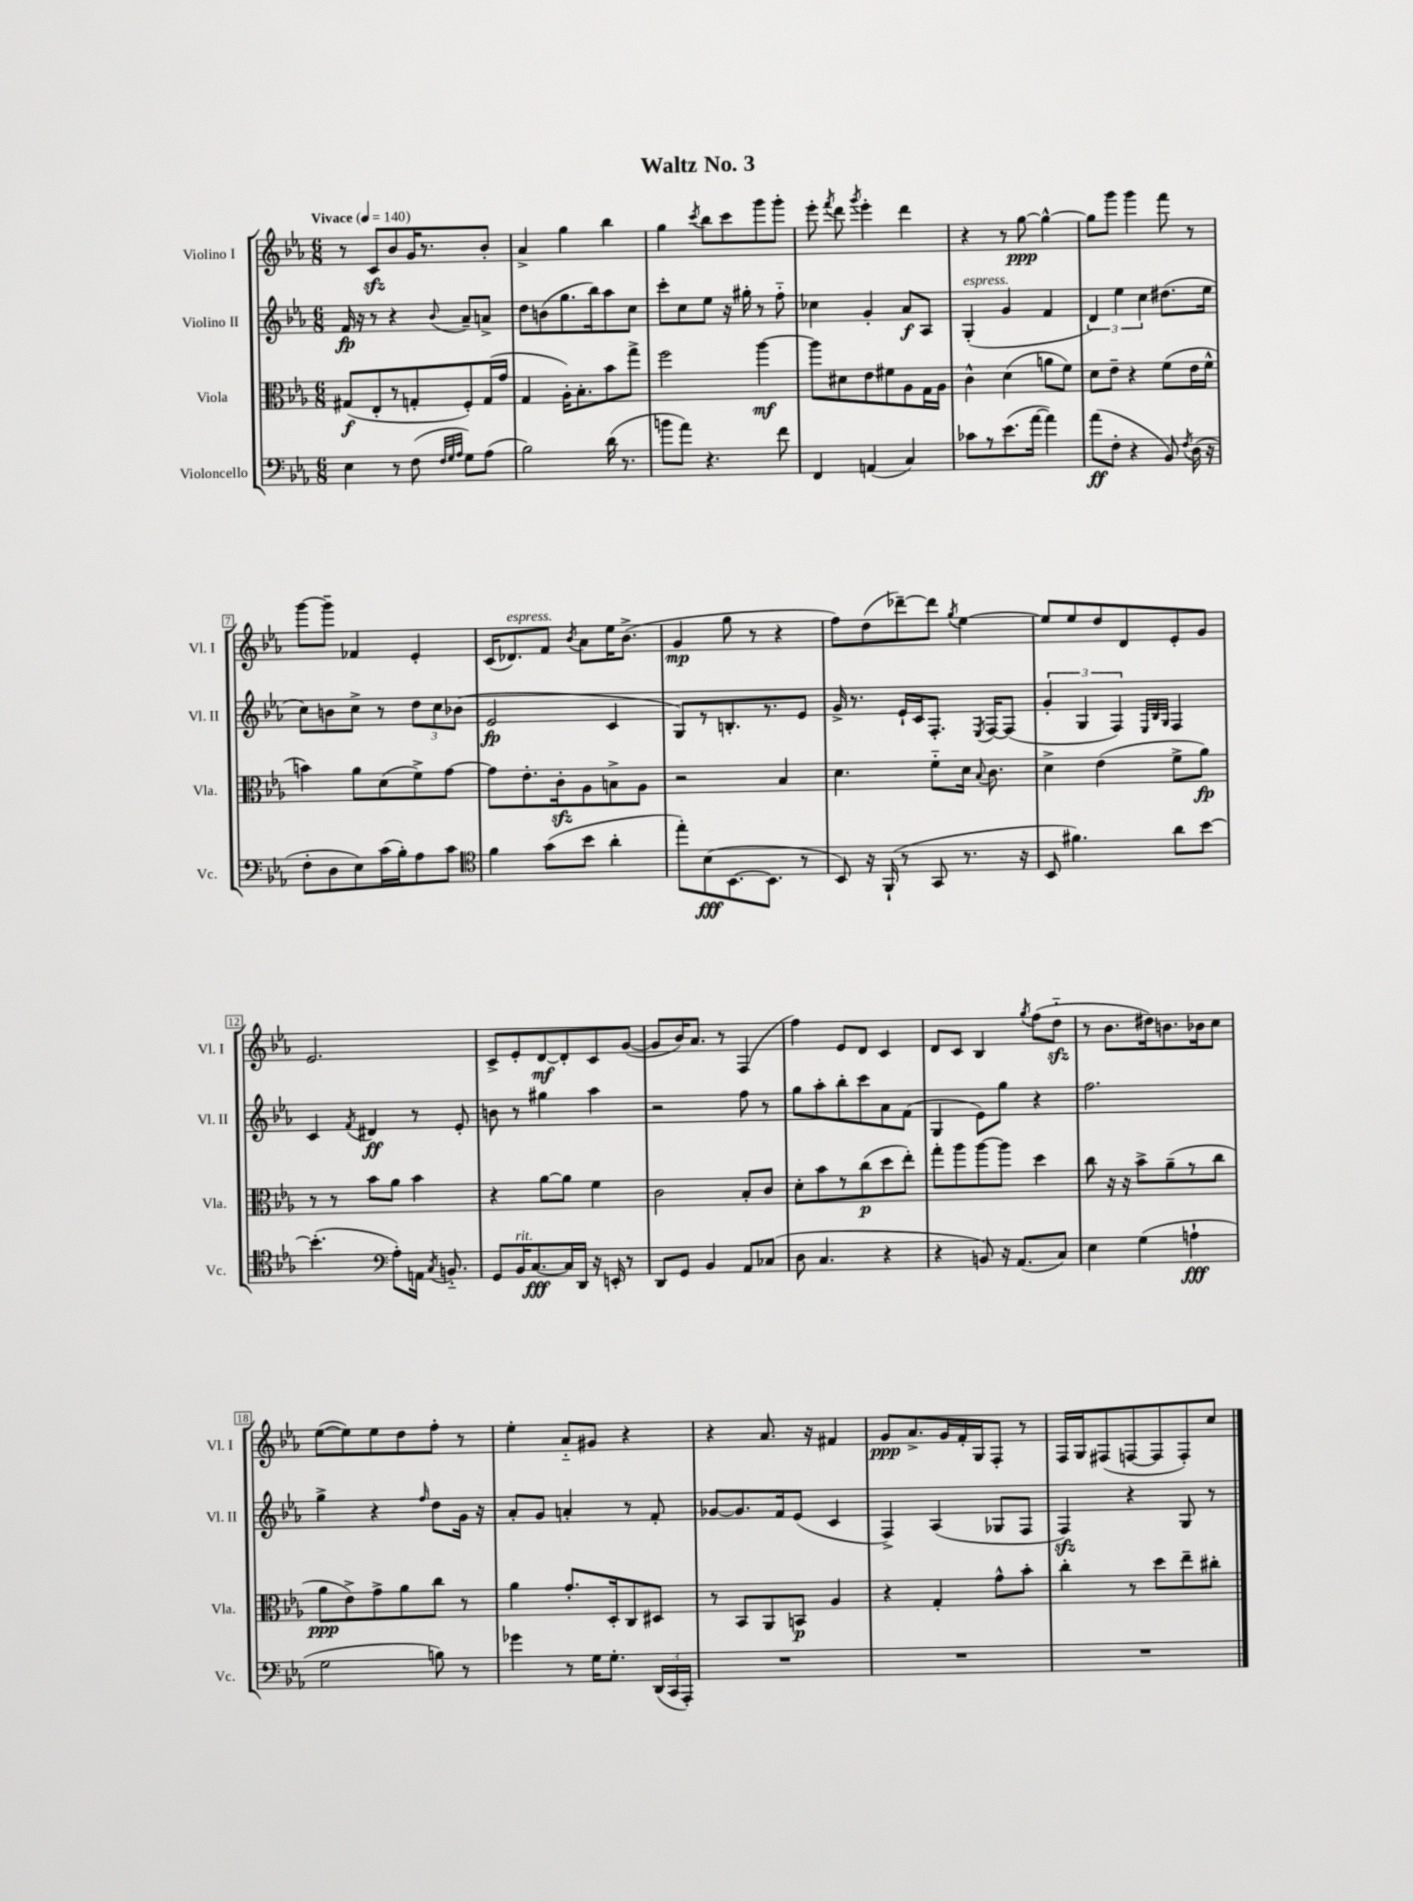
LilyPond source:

\header { title = "Waltz No. 3" }
<<
\new StaffGroup <<
\new Staff = "s0" \with { instrumentName = "Violino I" shortInstrumentName = "Vl. I" } {
    \clef treble \key ees \major \numericTimeSignature \time 6/8 \tempo "Vivace" 4 = 140
    \autoBeamOff r8 c'8[\sfz bes'8 g'16 r8. bes'8]-. |
    aes'4-> g''4 bes''4 |
    g''4 \acciaccatura { c'''8 } bes''8[ c'''8 g'''8 g'''8]-. |
    ees'''8-. \acciaccatura { f'''8 } d'''8 \acciaccatura { g'''8 } ees'''4-. d'''4 |
    r4 r8 g''8~\ppp g''4~-^ |
    g''8[ g'''8] g'''4 f'''8 r8 |
    g'''8[~ g'''8]-- fes'4 ees'4-. |
    c'16[( des'8.^\markup { \italic "espress." }) f'8] \acciaccatura { bes'8 } aes'8[ ees''16 bes'8.]->( |
    g'4\mp g''8 r8 r4 |
    f''8[) d''8( des'''8~--) des'''8] \acciaccatura { g''8 } ees''4~ |
    ees''8[ ees''8 d''8 d'8 ees'8-. g'8] |
    ees'2. |
    c'8[-> ees'8-. d'8~\mf d'8-. c'8 g'8]~( |
    g'8[ bes'16) aes'8.] r8 f4( |
    f''4) ees'8[ d'8] c'4 |
    d'8[ c'8] bes4 \acciaccatura { g''8 } f''8[( d''8]-_\sfz |
    r8 bes'8.[ dis''16) b'8. bes'16 c''8] |
    ees''8[~( ees''8) ees''8 d''8 f''8]-. r8 |
    ees''4-. aes'8[-_ gis'8] r4 |
    r4 aes'8. r16 fis'4 |
    g'8[\ppp aes'8.-> g'16 f'16-. g16 f8]-. r8 |
    f16[ g16 fis8( f8~ f8 f8-.) c''8] \bar "|." |
}
\new Staff = "s1" \with { instrumentName = "Violino II" shortInstrumentName = "Vl. II" } {
    \clef treble \key ees \major \numericTimeSignature \time 6/8
    \autoBeamOff f'16\fp r16 r8 r4 \appoggiatura { bes'8 } aes'8[-- a'8]-> |
    d''8[ b'8( g''8. bes''16) aes''8 c''8] |
    c'''8[-. c''8 ees''8] r16 gis''16-. r8 f''8-_ |
    ces''4 g'4-. aes'8[\f aes8] |
    g4-.^\markup { \italic "espress." }( g'4 f'4 |
    \tuplet 3/2 { d'4) ees''4 c''4 } dis''8.[( ees''16] |
    c''8[) b'8 c''8]-> r8 \tuplet 3/2 { d''8[ c''8 bes'8]( } |
    ees'2\fp c'4 |
    g8[) r8 b8.-. r8. ees'8] |
    g'16-> r8. ees'16[-! c'16 f8.]-. \acciaccatura { ees8 } f16[~ f8]( |
    \tuplet 3/2 { g'4-. g4 f4) } \grace { ees32[ bes32 g32] } f4 |
    c'4 \acciaccatura { f'8 } dis'4\ff r8 ees'8-. |
    b'8 r8 gis''4 aes''4 |
    r2 f''8 r8 |
    g''8[ aes''8-. bes''8-. c'''8 aes'8 f'8]( |
    g4 ees'8[) g''8] r4 |
    f''2. |
    g''4-> r4 \grace { f''16 } d''8[ g'16] r16 |
    aes'8[-. g'8] a'4-. r8 f'8-. |
    ges'8[~ ges'8. f'16 ees'8]( c'4 |
    f4->) aes4( ges8[ f8] |
    f4\sfz) r4 g8 r8 \bar "|." |
}
\new Staff = "s2" \with { instrumentName = "Viola" shortInstrumentName = "Vla." } {
    \clef alto \key ees \major \numericTimeSignature \time 6/8
    \autoBeamOff gis8[\f( ees8-. r8 g8-. f8-.) g16( g'16] |
    g4 aes16[-.) bes8.-. bes'8 g''8]-> |
    f''2 aes''4~\mf |
    aes''8[ dis'8 ees'8 fis'8 aes8 g16 aes16] |
    c'4-^ d'4( a'8[ f'8]) |
    d'8[ ees'8]-- r4 f'8[( ees'16 f'16]-^ |
    b'4) aes'8[ d'8( f'8->) g'8]~ |
    g'8[ ees'8.-. c'16-.\sfz aes8 b8-> aes8] |
    r2 bes4 |
    d'4. f'8[-_ d'16] \appoggiatura { bes8 } c'8. |
    d'4-> ees'4( f'8[-> aes'8]\fp) |
    r8 r8 bes'8[ aes'8] bes'4 |
    r4 aes'8[~ aes'8] f'4 |
    c'2 bes8[-. c'8] |
    d'8[-. bes'8 r8 c''8\p( d''8 ees''8]-.) |
    g''8[-. aes''8 aes''8~ aes''8] d''4 |
    c''8 r16 r16 bes'8[-> aes'8--( r8 c''8] |
    aes'8[\ppp ees'8->) g'8-> aes'8 c''8] r8 |
    aes'4 g'8.[-. d16-. c8 dis8] |
    r8 bes,8[ aes,8 b,8]\p aes4 |
    r4 g4-. g'8[-^ bes'8]-. |
    c''4-. r8 d''8[ ees''8-- cis''8]-. \bar "|." |
}
\new Staff = "s3" \with { instrumentName = "Violoncello" shortInstrumentName = "Vc." } {
    \clef bass \key ees \major \numericTimeSignature \time 6/8
    \autoBeamOff ees4 r8 f8( \grace { f32[ g32 aes32] } g8[) aes8]( |
    bes2) d'16( r8. |
    b'8[ aes'8]) r4. f'8 |
    f,4 a,4( c4) |
    ces'8[ r8 ees'8.( aes'16]~ aes'4) |
    aes'8[\ff( f8]-. r4 bes,8) \acciaccatura { f8 } d16( r16 |
    f8[-. d8 ees8) c'16( bes16-.) aes8 c'8] |
    \clef tenor f'4 g'8[( bes'8] aes'4-. |
    ees''8[-.) bes8\fff( bes,8.~ bes,8.] r8 |
    bes,8) r16 f,16-!( r8 g,8 r8. r16 |
    bes,8 fis'4.) aes'8[ bes'8]~ |
    bes'4.-.( \clef bass aes8[-.) a,16] \acciaccatura { c8 } b,8.-_ |
    g,8[ bes,16^\markup { \italic "rit." } c8.~\fff c16 d,16] r16 e,16-. r8 |
    d,8[ g,8] bes,4 aes,8[ ces8]( |
    d8 c4. r4 |
    r4 b,8) r16 aes,8.[( c8]) |
    ees4 g4( a4-!\fff |
    g2 b8) r8 |
    ges'4 r8 g16[ g8.]-. \tuplet 3/2 { d,16[( c,16 aes,,16]-.) } |
    R2. |
    R2. |
    R2. \bar "|." |
}
>>
>>
\layout { \context { \Score \override BarNumber.stencil = #(make-stencil-boxer 0.1 0.3 ly:text-interface::print) } }
